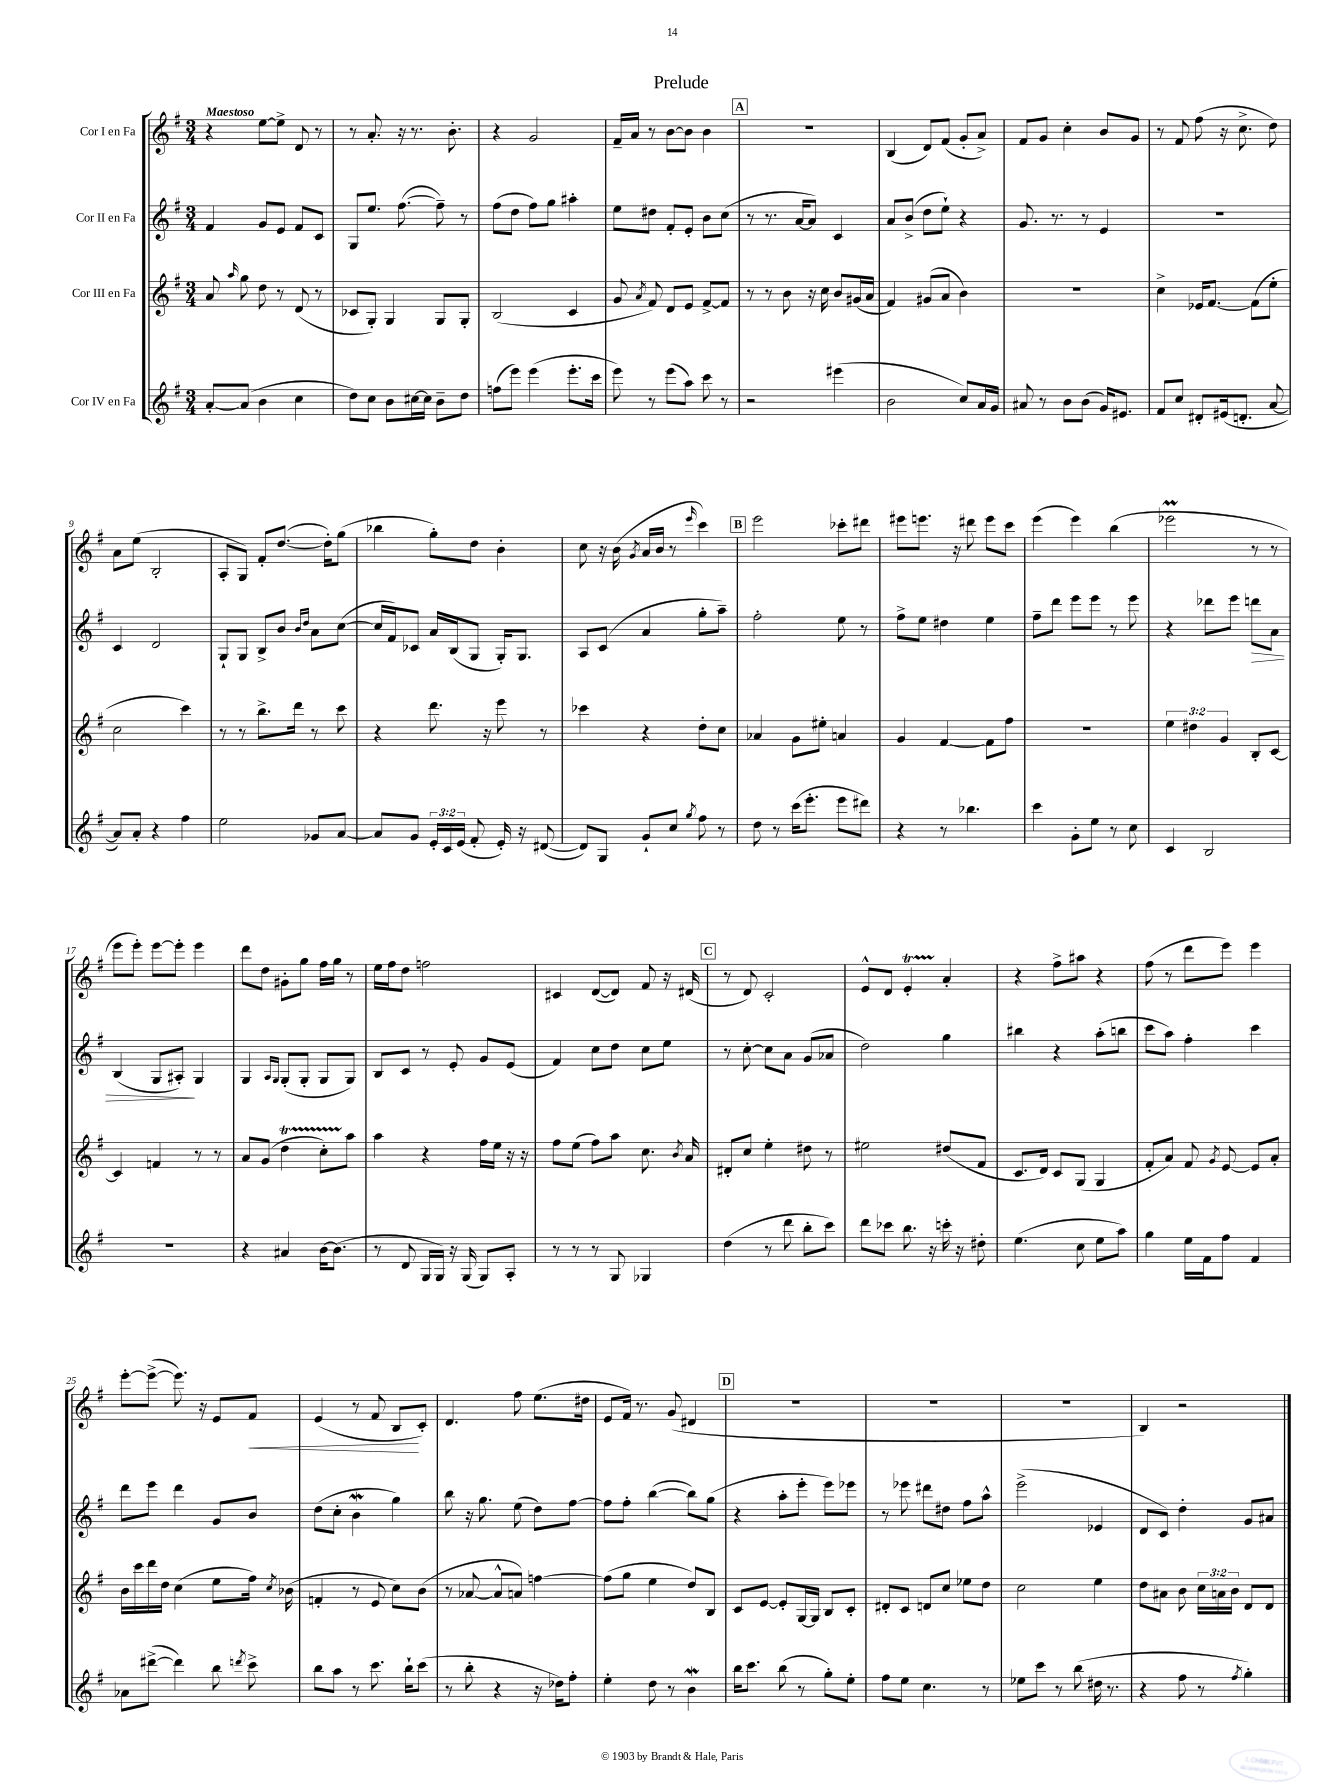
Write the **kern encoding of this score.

**kern	**kern	**kern	**dynam	**kern	**dynam
*part4	*part3	*part2	*part2	*part1	*part1
*staff4	*staff3	*staff2	*staff2	*staff1	*staff1
*I"Cor IV en Fa	*I"Cor III en Fa	*I"Cor II en Fa	*	*I"Cor I en Fa	*
*clefG2	*clefG2	*clefG2	*	*clefG2	*
*k[f#]	*k[f#]	*k[f#]	*	*k[f#]	*
*M3/4	*M3/4	*M3/4	*	*M3/4	*
=1	=1	=1	=1	=1	=1
!	!	!	!	!LO:TX:a:B:t=Maestoso	!
[8a'/L	8a/	4f#/	.	4r	.
.	16qqaa/	.	.	.	.
(8a/J]	8gg\	.	.	.	.
4b\	8dd\	8g/L	.	[8ee\L	.
.	8r	8e/J	.	8ee^\J]	.
4cc\	(8d/	8f#/L	.	8d/	.
.	8r	8c/J	.	8r	.
=2	=2	=2	=2	=2	=2
8dd\L)	8c-X/L	8G/L	.	8r	.
8cc\J	8G'/J)	8.ee/J	.	8.a'/	.
8b\L	4G/	.	.	.	.
.	.	([8.ff#\	.	16r	.
[16cc#X\L	.	.	.	8.r	.
16cc#\JJ]	.	.	.	.	.
8b~\L	8G/L	8ff#~\])	.	.	.
.	.	.	.	8.b'\	.
8dd\J	8G'/J	8r	.	.	.
=3	=3	=3	=3	=3	=3
(8ffn\L	(2B/	(8ff#\L	.	4r	.
8eee\J)	.	8dd\J	.	.	.
(4eee\	.	8ff#\L)	.	2g/	.
.	.	8gg\J	.	.	.
8.eee'\L	4c/	4aa#X'\	.	.	.
16ccc\Jk	.	.	.	.	.
=4	=4	=4	=4	=4	=4
8eee\)	8g/	8ee\L	.	16f#~/LL	.
.	.	.	.	16a/JJ	.
.	8qa/	.	.	.	.
8r	8f#/)	8dd#X\J	.	8r	.
(8eee\L	8d/L	8f#'/L	.	[8b\L	.
8aa\J)	8e/J	8e'/J	.	8b\J]	.
8ccc\	[8f#^/L	8b\L	.	4b\	.
8r	8f#/J]	(8cc\J	.	.	.
!!LO:REH:place=s1:t=A
=5	=5	=5	=5	=5	=5
2r	8r	8r	.	2.r	.
.	8r	8.r	.	.	.
.	8b\	.	.	.	.
.	.	[16a/KL	.	.	.
.	16r	8a/J])	.	.	.
.	16cc\	.	.	.	.
(4eee#X\	8b/L	4c/	.	.	.
.	(16g#X/L	.	.	.	.
.	16a/JJ	.	.	.	.
=6	=6	=6	=6	=6	=6
2b\	4f#/)	8a/L	.	(4B/	.
.	.	(8b^/J	.	.	.
.	(8g#X/L	8dd\L	.	8d/L)	.
.	8a/J	8ee`\J)	.	(8f#/J	.
8cc/L)	4b\)	4r	.	8g'/L	.
16a/L	.	.	.	8a^/J)	.
16g/JJ	.	.	.	.	.
=7	=7	=7	=7	=7	=7
8a#X/	2.r	8.g/	.	8f#/L	.
8r	.	.	.	8g/J	.
.	.	8.r	.	.	.
8b\L	.	.	.	4cc'\	.
(8b\J	.	8r	.	.	.
16g/KL)	.	4e/	.	8b/L	.
8.e#X/J	.	.	.	.	.
.	.	.	.	8g/J	.
=8	=8	=8	=8	=8	=8
8f#/L	4cc^\	2.r	.	8r	.
8cc/J	.	.	.	8f#/	.
8d#X'/L	16e-X/KL	.	.	(8ff#\	.
.	[8.f#/J	.	.	.	.
(16e#X/k	.	.	.	16r	.
8.dn'/J	.	.	.	8.cc^\	.
.	(8f#\L]	.	.	.	.
[8a/	8ee'\J	.	.	8dd\)	.
!!LO:LB:g=z
=9	=9	=9	=9	=9	=9
8a/L])	2cc\	4c/	.	8a\L	.
8a'/J	.	.	.	(8ee\J	.
4r	.	2d/	.	2B'/	.
4ff#\	4ccc\)	.	.	.	.
=10	=10	=10	=10	=10	=10
2ee\	8r	8G`/L	.	8A'/L	.
.	8r	8G/J	.	8G/J)	.
.	8.bb^\L	8B^/L	.	8f#'/L	.
.	.	8b/J	.	([8.dd/J	.
.	16ddd\Jk	.	.	.	.
.	.	16qqb/LL	.	.	.
.	.	16qqdd/JJ	.	.	.
8g-X/L	8r	8a\L	.	.	.
.	.	.	.	16dd'\KL])	.
[8a/J	8ccc\	([8cc\J	.	(8gg\J	.
=11	=11	=11	=11	=11	=11
8a/L]	4r	16cc/LL]	.	4bb-X\	.
.	.	16f#/J)	.	.	.
8g/J	.	8c-X/J	.	.	.
24e'/LL	8.ddd\	16a/LL	.	8gg'\L)	.
24c/	.	.	.	.	.
.	.	(16B/J	.	.	.
(24e/JJ	.	.	.	.	.
8f#'/	.	8G/J	.	8dd\J	.
.	16r	.	.	.	.
16e'/)	8eee\	16G'/KL)	.	4b'\	.
16r	.	8.G/J	.	.	.
([8d#X/	8r	.	.	.	.
=12	=12	=12	=12	=12	=12
8d#/L])	4ccc-X\	8A/L	.	8cc\	.
8G/J	.	(8c/J	.	16r	.
.	.	.	.	(16b\	.
.	.	.	.	8qg/	.
8g`/L	4r	4a/	.	16a/LL	.
.	.	.	.	16b/JJ	.
8cc/J	.	.	.	8r	.
8qgg/	.	.	.	16qqeee/	.
8ff#\	8dd'\L	8gg'\L	.	4ccc\)	.
8r	8cc\J	8aa~\J)	.	.	.
!!LO:REH:place=s1:t=B
=13	=13	=13	=13	=13	=13
8dd\	4a-X/	2ff#'\	.	2eee\	.
8r	.	.	.	.	.
(16ccc\KL	8g\L	.	.	.	.
8.eee'\J	.	.	.	.	.
.	8ee#X'\J	.	.	.	.
8eee\L	4an/	8ee\	.	8ccc-X'\L	.
8ddd#X\J)	.	8r	.	8ddd#X\J	.
=14	=14	=14	=14	=14	=14
4r	4g/	8ff#^\L	.	8eee#X\L	.
.	.	8ee\J	.	8.eeen\J	.
8r	[4f#/	4dd#X\	.	.	.
.	.	.	.	16r	.
4.bb-X\	.	.	.	8ddd#X\	.
.	8f#\L]	4ee\	.	8eee\L	.
.	8ff#\J	.	.	8ccc\J	.
=15	=15	=15	=15	=15	=15
4ccc\	2.r	8ff#~\L	.	(4eee\	.
.	.	8ddd\J	.	.	.
8g'\L	.	8eee\L	.	4eee\)	.
8ee\J	.	8eee\J	.	.	.
8r	.	8r	.	(4bb\	.
8cc\	.	8eee\	.	.	.
=16	=16	=16	=16	=16	=16
4c/	6ee\	4r	.	2eee-XM\	.
.	6dd#X\	.	.	.	.
2B/	.	8ddd-X\L	.	.	.
.	6g/	.	.	.	.
.	.	8eee\J	.	.	.
!	!	!	!LO:HP:b	!	!
.	8B'/L	8dddn\L	>	8r	.
.	[8c/J	8a\J	.	8r	.
!!LO:LB:g=z
=17	=17	=17	=17	=17	=17
2.r	4c/]	(4B/	.	8eee\L	.
.	.	.	.	8eee'\J)	.
.	4fn/	8G/L	.	[8eee\L	.
.	.	8A#X'/J)	.	8eee'\J]	.
.	8r	4G/	]	4eee\	.
.	8r	.	.	.	.
=18	=18	=18	=18	=18	=18
4r	8a/L	4G/	.	8ddd\L	.
.	(8g/J	.	.	8dd\J	.
.	.	16qqA/LL	.	.	.
.	.	16qqG/JJ	.	.	.
4a#X/	4ddT\	(8G'/L	.	8g#X'\L	.
.	.	8G'/J	.	8gg\J	.
[16b\KL	8ccTTT'\L)	8G/L	.	16ff#\LL	.
(8.b\J]	.	.	.	16gg\JJ	.
.	8aa\J	8G/J)	.	8r	.
=19	=19	=19	=19	=19	=19
8r	4aa\	8B/L	.	16ee\LL	.
.	.	.	.	16ff#\J	.
8d/	.	8c/J	.	8dd\J	.
16G/LL	4r	8r	.	2ffn\	.
16G/JJ)	.	.	.	.	.
16r	.	8e'/	.	.	.
(16G/	.	.	.	.	.
8G/L)	16ff#\LL	8g/L	.	.	.
.	16ee\JJ	.	.	.	.
8A'/J	16r	(8e/J	.	.	.
.	16r	.	.	.	.
=20	=20	=20	=20	=20	=20
8r	8ff#\L	4f#/)	.	4c#X/	.
8r	(8ee\J	.	.	.	.
8r	8ff#\L)	8cc\L	.	([8d/L	.
8G/	8aa\J	8dd\J	.	8d/J])	.
4G-X/	8.cc\	8cc\L	.	8f#/	.
.	.	8ee\J	.	16r	.
.	8qb/	.	.	.	.
.	16a/	.	.	(16d#X/	.
!!LO:REH:place=s1:t=C
=21	=21	=21	=21	=21	=21
(4dd\	8d#X'/L	8r	.	8r	.
.	8cc/J	[8cc'\	.	8d/)	.
8r	4ee'\	8cc\L]	.	2c'/	.
8ddd\	.	8a\J	.	.	.
8bb'\L	8dd#X\	(8g/L	.	.	.
8ccc\J)	8r	8a-X/J	.	.	.
=22	=22	=22	=22	=22	=22
8ddd\L	2ee#X\	2dd\)	.	8e^^/L	.
8ccc-X\J	.	.	.	8d/J	.
8.bb\	.	.	.	4eT'/	.
16r	.	.	.	.	.
16cccn'\	(8dd#X/L	4gg\	.	4a'/	.
16r	.	.	.	.	.
8dd#X'\	8f#/J	.	.	.	.
=23	=23	=23	=23	=23	=23
(4.ee\	8.c/L	4bb#X\	.	4r	.
.	16d/Jk)	.	.	.	.
.	8c/L	4r	.	8ff#^\L	.
8cc\	(8G/J	.	.	8aa#X\J	.
8ee\L	4G/	(8aa'\L	.	4r	.
8aa\J)	.	8bbn\J	.	.	.
=24	=24	=24	=24	=24	=24
4gg\	8f#'/L	8ccc\L	.	(8ff#\	.
.	8a/J)	8aa\J)	.	8r	.
16ee\LL	8f#/	4ff#'\	.	8ddd\L	.
16f#\J	.	.	.	.	.
.	8qg/	.	.	.	.
8ff#\J	[8e/	.	.	8eee\J)	.
4f#/	8e/L]	4ccc\	.	4eee\	.
.	8a'/J	.	.	.	.
!!LO:LB:g=z
=25	=25	=25	=25	=25	=25
8a-X\L	16b\LL	8ddd\L	.	[8eee'\L	.
.	16ccc\	.	.	.	.
([8ddd#X^\J	16ddd\	8eee\J	.	(8eee^\J_	.
.	16dd\JJ	.	.	.	.
4ddd#\])	(4cc\	4ddd\	.	8.eee\])	.
.	.	.	.	16r	.
8bb\	8ee\L	8g/L	.	8e/L	.
8qdddn/	.	.	.	.	.
!	!	!	!	!	!LO:HP:b
8ccc^\	16ff#\Jk)	8b/J	.	8f#/J	<
.	8qcc/	.	.	.	.
.	(16b-X\	.	.	.	.
=26	=26	=26	=26	=26	=26
8bb\L	4fn'/	(8dd\L	.	(4e/	.
8aa\J	.	8cc'\J	.	.	.
8r	8r	4bW\	.	8r	.
8.ccc\	8e/	.	.	8f#/	.
.	8cc\L)	4gg\)	.	8B/L	.
16bb`\KL	.	.	.	.	.
(8ccc\J	(8b\J	.	.	8c'/J)	[
=27	=27	=27	=27	=27	=27
8r	8r	8bb\	.	4.d/	.
8bb'\	[8a-X/	16r	.	.	.
.	.	8.gg\	.	.	.
4r	8a-^^/L]	.	.	.	.
.	8an/J)	(8ee\	.	8ff#\	.
16r	[4ffn\	8dd\L)	.	(8.ee\L	.
16dd-X\KL)	.	.	.	.	.
8ff#'\J	.	[8ff#\J	.	.	.
.	.	.	.	16dd#X\Jk	.
=28	=28	=28	=28	=28	=28
4ee'\	(8ff\L]	8ff#\L]	.	8e/L	.
.	8gg\J	8ff#'\J	.	16f#/Jk)	.
.	.	.	.	8.r	.
8dd\	4ee\	([4bb\	.	.	.
8r	.	.	.	(8g/	.
4bW\	8dd/L)	8bb\L])	.	4d#X/	.
.	8B/J	(8gg\J	.	.	.
!!LO:REH:place=s1:t=D
=29	=29	=29	=29	=29	=29
16bb\KL	8c/L	4r	.	2.r	.
8.ccc\J	.	.	.	.	.
.	[8e/J	.	.	.	.
(8bb\	8e'/L]	8aa'\L	.	.	.
8r	[16G/L	8eee'\J	.	.	.
.	16G/JJ]	.	.	.	.
8gg'\L)	8B/L	8eee\L)	.	.	.
8ee'\J	8c'/J	8eee-X\J	.	.	.
=30	=30	=30	=30	=30	=30
8ff#\L	8d#X'/L	8r	.	2.r	.
8ee\J	8c/J	8eee-X\	.	.	.
4.cc\	8dn/L	8ddd#X\L	.	.	.
.	8cc/J	8dd#X\J	.	.	.
.	8ee-X\L	8ff#\L	.	.	.
8r	8dd\J	8aa^^\J	.	.	.
=31	=31	=31	=31	=31	=31
8ee-X\L	2cc\	(2eee^\	.	2.r	.
8ccc\J	.	.	.	.	.
8r	.	.	.	.	.
(8bb\	.	.	.	.	.
16dd#X\	4ee\	4e-X/	.	.	.
8.r	.	.	.	.	.
=32	=32	=32	=32	=32	=32
4r	8dd\L	8d/L	.	4B/)	.
.	8a#X\J	8c/J)	.	.	.
8ff#\	8b\	4dd'\	.	2r	.
8r	24cc\LL	.	.	.	.
.	24an\	.	.	.	.
.	24b\JJ	.	.	.	.
8qff#/	.	.	.	.	.
4gg'\)	8d/L	8g/L	.	.	.
.	8d/J	8a#X/J	.	.	.
==	==	==	==	==	==
*-	*-	*-	*-	*-	*-
